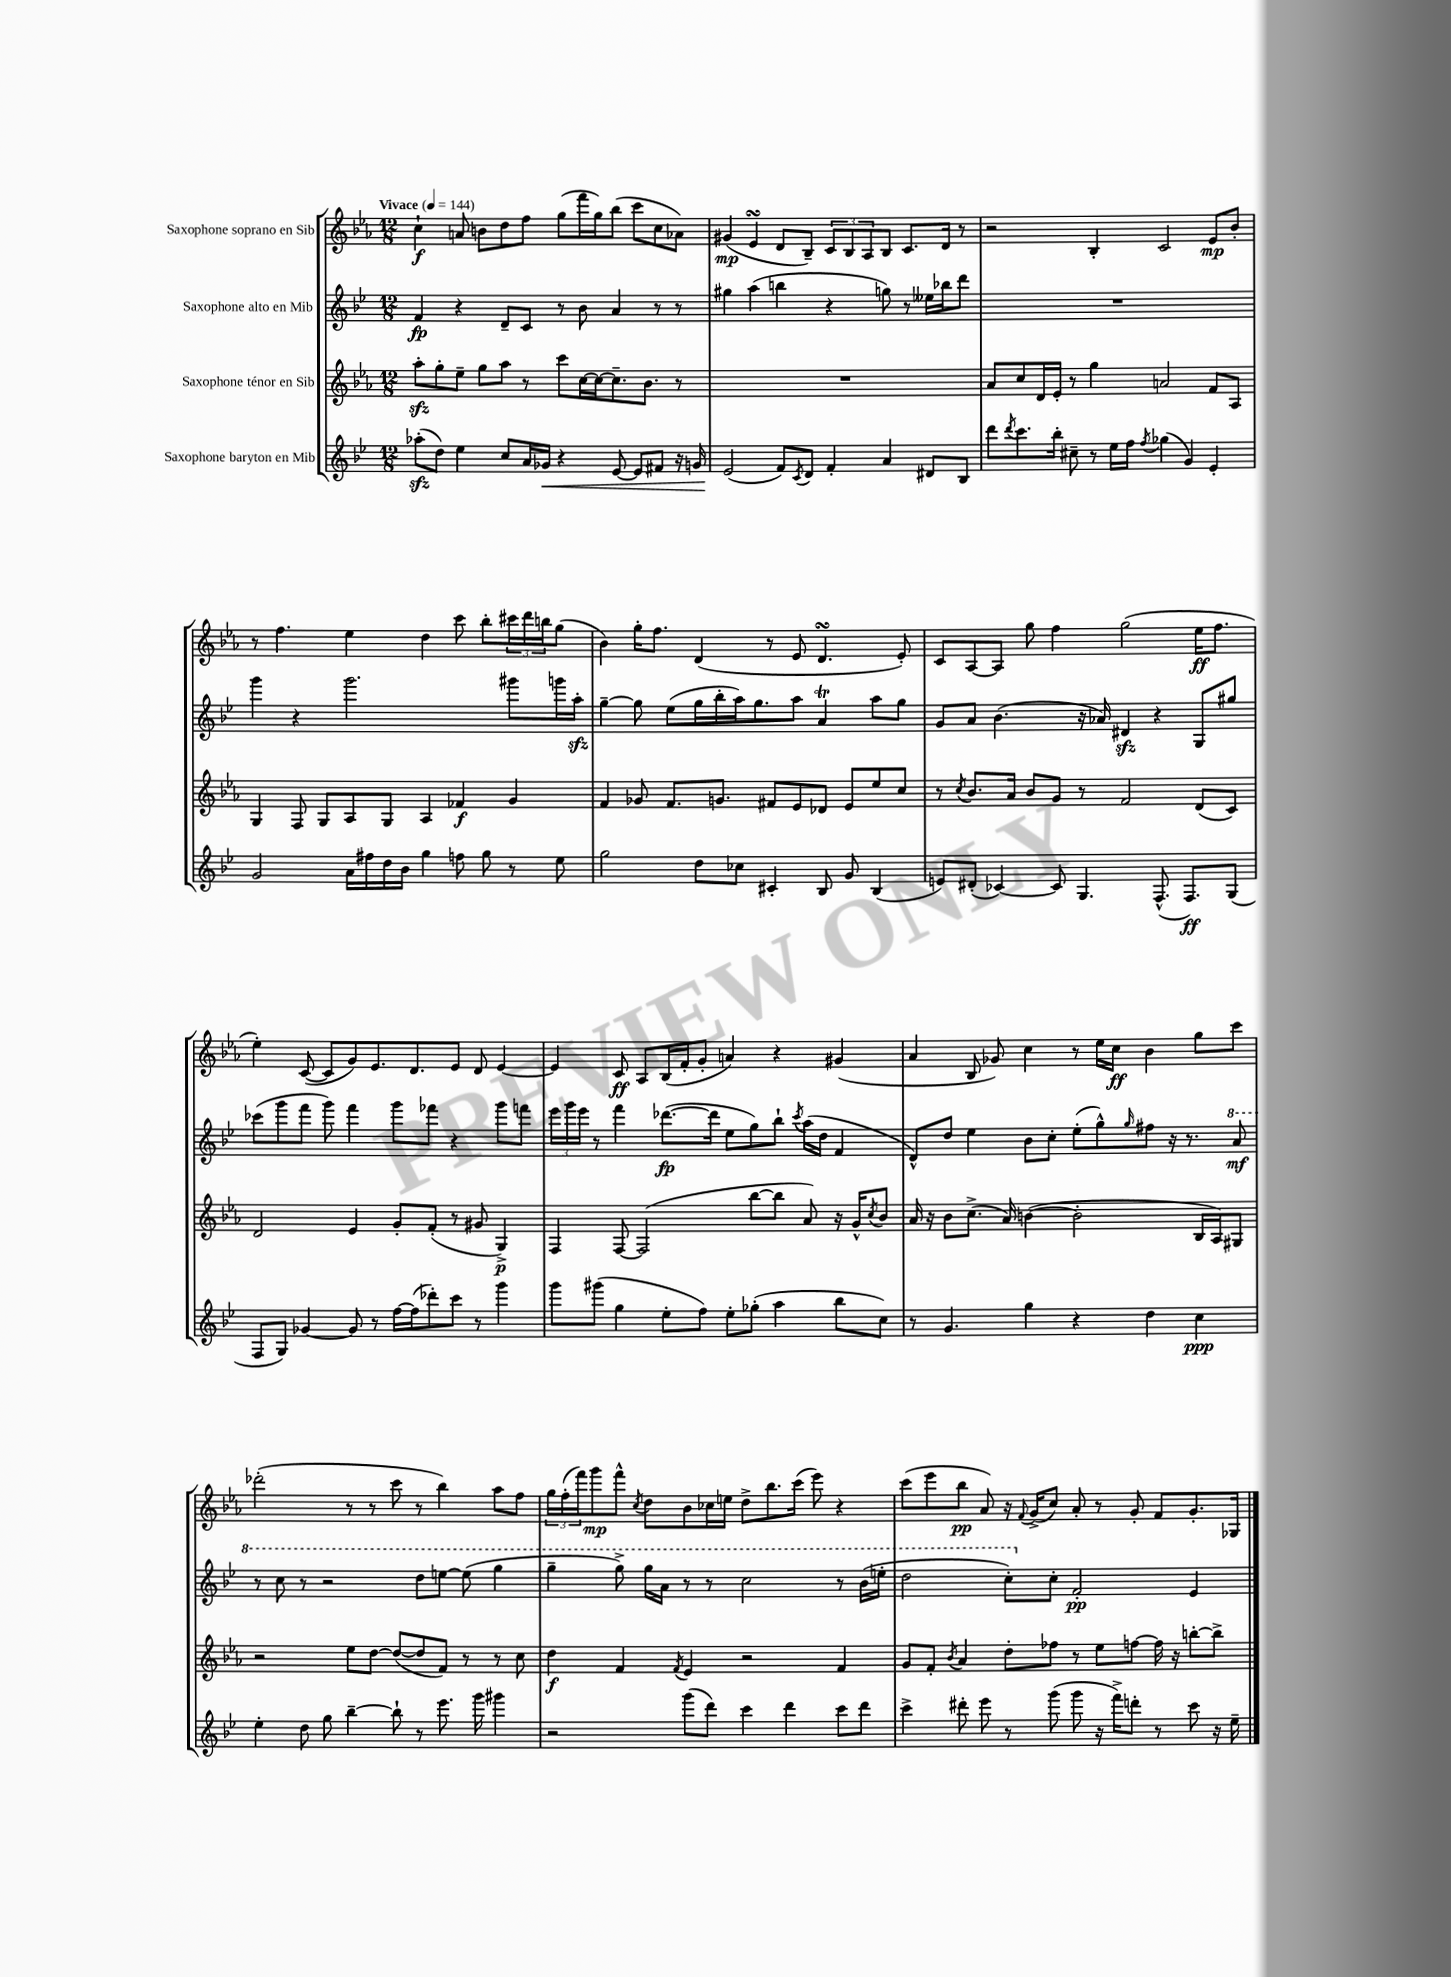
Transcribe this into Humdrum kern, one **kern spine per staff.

**kern	**dynam	**kern	**dynam	**kern	**dynam	**kern	**dynam
*part4	*part4	*part3	*part3	*part2	*part2	*part1	*part1
*staff4	*staff4	*staff3	*staff3	*staff2	*staff2	*staff1	*staff1
*I"Saxophone baryton en Mib	*	*I"Saxophone ténor en Sib	*	*I"Saxophone alto en Mib	*	*I"Saxophone soprano en Sib	*
*clefG2	*	*clefG2	*	*clefG2	*	*clefG2	*
*k[b-e-]	*	*k[b-e-a-]	*	*k[b-e-]	*	*k[b-e-a-]	*
*M12/8	*	*M12/8	*	*M12/8	*	*M12/8	*
*MM144	*	*MM144	*	*MM144	*	*MM144	*
=1	=1	=1	=1	=1	=1	=1	=1
!	!	!	!	!	!	!LO:TX:a:B:t=Vivace	!
(8aa-Xzz'\L	.	8aa-zz'\L	.	4f/	fp	4cc`\	f
8dd\J)	.	8gg'\	.	.	.	.	.
4ee-\	.	8ee-~\J	.	4r	.	8an/	.
.	.	8gg\L	.	.	.	8bn\L	.
8cc/L	.	8aa-\J	.	8d~/L	.	8dd\	.
16a/L	.	8r	.	8c/J	.	8ff\J	.
!	!LO:HP:b	!	!	!	!	!	!
16g-X/JJ	<	.	.	.	.	.	.
4r	.	8ccc\L	.	8r	.	(8gg\L	.
.	.	[16cc\L	.	8b-\	.	16fff\L	.
.	.	16cc\J_	.	.	.	16gg\J)	.
[8e-/	.	8.cc~\]	.	4a/	.	(8bb-\J	.
8e-/L]	.	.	.	.	.	8ccc\L	.
.	.	8.b-\J	.	.	.	.	.
8f#X/J	.	.	.	8r	.	8cc\	.
16r	.	8r	.	8r	.	8a-X\J)	.
16gn/	.	.	.	.	.	.	.
=2	=2	=2	=2	=2	=2	=2	=2
(2e-/	.	1.r	.	4gg#X\	.	(4g#X/	mp
.	.	.	.	(4aa\	.	4e-sSSs/	.
8f/L)	[	.	.	4bbn\	.	8d/L	.
8qc/	.	.	.	.	.	.	.
8d/J	.	.	.	.	.	8B-~/J)	.
4f'/	.	.	.	4r	.	12c/L	.
.	.	.	.	.	.	12B-/	.
.	.	.	.	.	.	12A-/	.
4a/	.	.	.	8ggn\)	.	8B-/J	.
.	.	.	.	8r	.	8.c/L	.
8d#X/L	.	.	.	16ee--X\LL	.	.	.
.	.	.	.	16bb-X\J	.	16d/Jk	.
8B-/J	.	.	.	8ddd\J	.	8r	.
=3	=3	=3	=3	=3	=3	=3	=3
8ddd\L	.	8a-/L	.	1.r	.	2r	.
8qddd/	.	.	.	.	.	.	.
8.ccc\	.	8cc/	.	.	.	.	.
.	.	16d/L	.	.	.	.	.
16bb-'\Jk	.	16e-'/JJ	.	.	.	.	.
8cc#X~\	.	8r	.	.	.	.	.
8r	.	4gg\	.	.	.	4B-'/	.
16ee-\LL	.	.	.	.	.	.	.
16ff\JJ	.	.	.	.	.	.	.
8qff/	.	.	.	.	.	.	.
(4gg-X\	.	2an/	.	.	.	2c/	.
4g/)	.	.	.	.	.	.	.
4e-'/	.	8f/L	.	.	.	8e-/L	mp
.	.	8A-/J	.	.	.	8b-'/J	.
!!LO:LB:g=z
=4	=4	=4	=4	=4	=4	=4	=4
2g/	.	4G/	.	4ggg\	.	8r	.
.	.	.	.	.	.	4.ff\	.
.	.	8F/	.	4r	.	.	.
.	.	8G/L	.	.	.	.	.
16a\LL	.	8A-/	.	2.ggg\	.	4ee-\	.
16ff#X\	.	.	.	.	.	.	.
16dd\	.	8G/J	.	.	.	.	.
16b-\JJ	.	.	.	.	.	.	.
4gg\	.	4A-/	.	.	.	4dd\	.
8ffn\	.	4f-X/	f	.	.	8ccc\	.
8gg\	.	.	.	.	.	8bb-'\L	.
8r	.	4g/	.	8ggg#X\L	.	24ccc#X\L	.
.	.	.	.	.	.	24ddd\	.
.	.	.	.	.	.	24bbn\J	.
8ee-\	.	.	.	16gggn\L	.	(8gg\J	.
.	.	.	.	16aazz'\JJ	.	.	.
=5	=5	=5	=5	=5	=5	=5	=5
2gg\	.	4f/	.	[4gg~\	.	4b-\)	.
.	.	8g-X/	.	8gg\]	.	16gg'\KL	.
.	.	.	.	.	.	8.ff\J	.
.	.	8.f/L	.	(8ee-\L	.	.	.
8dd\L	.	.	.	16gg\L	.	(4d/	.
.	.	8.gn/J	.	16bb-'\	.	.	.
8cc-X\J	.	.	.	16aa\J)	.	.	.
.	.	.	.	8.gg\	.	.	.
4c#X'/	.	8f#X/L	.	.	.	8r	.
.	.	8e-/	.	8aa\J	.	8e-/	.
8B-/	.	8d-X/J	.	4at/	.	4.dsSsS/	.
8g/	.	8e-/L	.	.	.	.	.
(4B-/	.	8ee-/	.	8aa\L	.	.	.
.	.	8cc/J	.	8gg\J	.	8e-'/)	.
=6	=6	=6	=6	=6	=6	=6	=6
8en/L)	.	8r	.	8g/L	.	8c/L	.
.	.	8qcc/	.	.	.	.	.
(8d#X'/J	.	8.b-/L	.	8a/J	.	[8A-/	.
[4c-X/)	.	.	.	(4.b-\	.	8A-/J]	.
.	.	16a-/Jk	.	.	.	.	.
.	.	8b-/L	.	.	.	8gg\	.
8c-/]	.	8g/J	.	.	.	4ff\	.
4.G/	.	8r	.	16r	.	.	.
.	.	.	.	16a-X/)	.	.	.
.	.	2f/	.	4d#Xzz/	.	(2gg\	.
(8.F^^/	.	.	.	4r	.	.	.
8.F/L)	ff	.	.	.	.	.	.
.	.	(8d/L	.	8G/L	.	16ee-\KL	ff
.	.	.	.	.	.	8.ff\J	.
(8G/J	.	8c/J)	.	8gg#X/J	.	.	.
!!LO:LB:g=z
=7	=7	=7	=7	=7	=7	=7	=7
8F/L	.	2d/	.	(8ccc-X\L	.	4ee-'\)	.
8G/J)	.	.	.	8ggg\	.	.	.
[4g-X/	.	.	.	8fff\J	.	([8c/	.
.	.	.	.	8ggg\)	.	8c/L]	.
8g-/]	.	4e-/	.	4fff\	.	8g/)	.
8r	.	.	.	.	.	8.e-/	.
[16ff\LL	.	8g'/L	.	8ggg\L	.	.	.
(16ff\J]	.	.	.	.	.	8.d/	.
8ddd-X'\)	.	(8f'/J	.	8fff-X\J	.	.	.
8ccc\J	.	8r	.	4r	.	8e-/J	.
8r	.	8g#X/	.	.	.	8d/	.
4ggg\	.	4G^/)	p	8ggg\L	.	[4e-/	.
.	.	.	.	8fffn\J	.	.	.
=8	=8	=8	=8	=8	=8	=8	=8
8ggg\L	.	4F/	.	24eee-\LL	.	4e-/]	.
.	.	.	.	24ggg\	.	.	.
.	.	.	.	24eee-\JJ	.	.	.
(8ggg#X\J	.	.	.	8r	.	.	.
4gg\	.	[8F/	.	4fff\	.	8c/	ff
.	.	(2F/]	.	.	.	8A-/L	.
8ee-'\L	.	.	.	([8.ddd-X\L	fp	(16B-/L	.
.	.	.	.	.	.	16f'/J	.
8ff\J)	.	.	.	.	.	8g'/J	.
.	.	.	.	16ddd-\Jk]	.	.	.
8ee-'\L	.	.	.	8ee-\L	.	4an/)	.
(8gg-X'\J	.	[8bb-\L	.	8gg\)	.	.	.
4aa\	.	8bb-\J]	.	8bb-`\J	.	4r	.
.	.	.	.	8qccc/	.	.	.
.	.	8a-/)	.	(16aa\LL	.	.	.
.	.	.	.	16dd\JJ	.	.	.
8bb-\L	.	16r	.	4f/	.	(4g#X/	.
.	.	16g^^/KL	.	.	.	.	.
.	.	8qcc/	.	.	.	.	.
8cc\J)	.	8b-/J	.	.	.	.	.
=9	=9	=9	=9	=9	=9	=9	=9
8r	.	16a-/	.	8d^^/L)	.	4a-/	.
.	.	16r	.	.	.	.	.
4.g/	.	8b-\L	.	8dd/J	.	.	.
.	.	(8.cc^\J	.	4ee-\	.	8B-/	.
.	.	.	.	.	.	8g-X/)	.
.	.	16a-/)	.	.	.	.	.
4gg\	.	([4bn\	.	8b-\L	.	4cc\	.
.	.	.	.	8cc'\J	.	.	.
4r	.	2b'\]	.	(8ee-'\L	.	8r	.
.	.	.	.	8gg^^\)	.	16ee-\LL	.
.	.	.	.	.	.	16cc\JJ	ff
.	.	.	.	16qqgg/	.	.	.
4dd\	.	.	.	8ff#X\J	.	4b-\	.
.	.	.	.	16r	.	.	.
.	.	.	.	8.r	.	.	.
4cc\	ppp	16B-/LL	.	.	.	8gg\L	.
.	.	16A-/J)	.	.	.	.	.
*	*	*	*	*8va	*	*	*
.	.	8G#X/J	.	8aa/	mf	8ccc\J	.
!!LO:LB:g=z
=10	=10	=10	=10	=10	=10	=10	=10
4ee-'\	.	2r	.	8r	.	(2ddd-X'\	.
.	.	.	.	8ccc\	.	.	.
8dd\	.	.	.	8r	.	.	.
8gg\	.	.	.	2r	.	.	.
[4bb-~\	.	8ee-\L	.	.	.	8r	.
.	.	[8dd\J	.	.	.	8r	.
8bb-`\]	.	(8dd/L_	.	.	.	8ccc\	.
8r	.	8dd/]	.	8ddd\L	.	8r	.
8.eee-\	.	8f/J)	.	[8eeen\J	.	4bb-\)	.
.	.	8r	.	(8eee\]	.	.	.
16ggg\	.	.	.	.	.	.	.
4ggg#X\	.	8r	.	4ggg\	.	8aa-\L	.
.	.	8cc\	.	.	.	8ff\J	.
=11	=11	=11	=11	=11	=11	=11	=11
2r	.	4dd\	f	4ggg~\	.	24gg\LL	.
.	.	.	.	.	.	(24ff'\	.
.	.	.	.	.	.	24fff\J)	.
.	.	.	.	.	.	8ggg\	mp
.	.	4f/	.	8ggg^\)	.	8fff^^\J	.
.	.	.	.	.	.	8qcc/	.
.	.	.	.	16ggg\LL	.	8dd\L	.
.	.	.	.	16aa\JJ	.	.	.
.	.	8qf/	.	.	.	.	.
(8ggg\L	.	4e-/	.	8r	.	8b-\	.
8ddd\J)	.	.	.	8r	.	16cc-X\L	.
.	.	.	.	.	.	16een\JJ	.
4ccc\	.	2r	.	2ccc\	.	8dd^\L	.
.	.	.	.	.	.	8.bb-\	.
4ddd\	.	.	.	.	.	.	.
.	.	.	.	.	.	(16ccc\Jk	.
.	.	.	.	.	.	8eee-\)	.
8ccc\L	.	4f/	.	8r	.	4r	.
8ddd\J	.	.	.	(16bb-\LL	.	.	.
.	.	.	.	16eeen'\JJ	.	.	.
=12	=12	=12	=12	=12	=12	=12	=12
4ccc^\	.	8g/L	.	2ddd\	.	(8ccc\L	.
.	.	8f'/J	.	.	.	8eee-\	.
.	.	8qb-/	.	.	.	.	.
8ddd#X'\	.	4a-/	.	.	.	8bb-\J	pp
8eee-\	.	.	.	.	.	8a-/)	.
8r	.	8dd'\L	.	8ccc'\L)	.	16r	.
.	.	.	.	.	.	8qqf/	.
.	.	.	.	.	.	(16g^/KL	.
*	*	*	*	*X8va	*	*	*
(8ggg\	.	8ff-X\J	.	8cc'\J	.	8cc/J)	.
8ggg\	.	8r	.	2f'/	pp	8a-'/	.
16r	.	8ee-\L	.	.	.	8r	.
16fff^\KL)	.	.	.	.	.	.	.
8dddn'\J	.	[8ffn\J	.	.	.	8g'/	.
8r	.	16ff\]	.	.	.	8f/L	.
.	.	16r	.	.	.	.	.
8ccc\	.	[8bbn'\L	.	4e-/	.	8.g'/	.
16r	.	8bb^\J]	.	.	.	.	.
16ee-~\	.	.	.	.	.	16G-X/Jk	.
==	==	==	==	==	==	==	==
*-	*-	*-	*-	*-	*-	*-	*-
